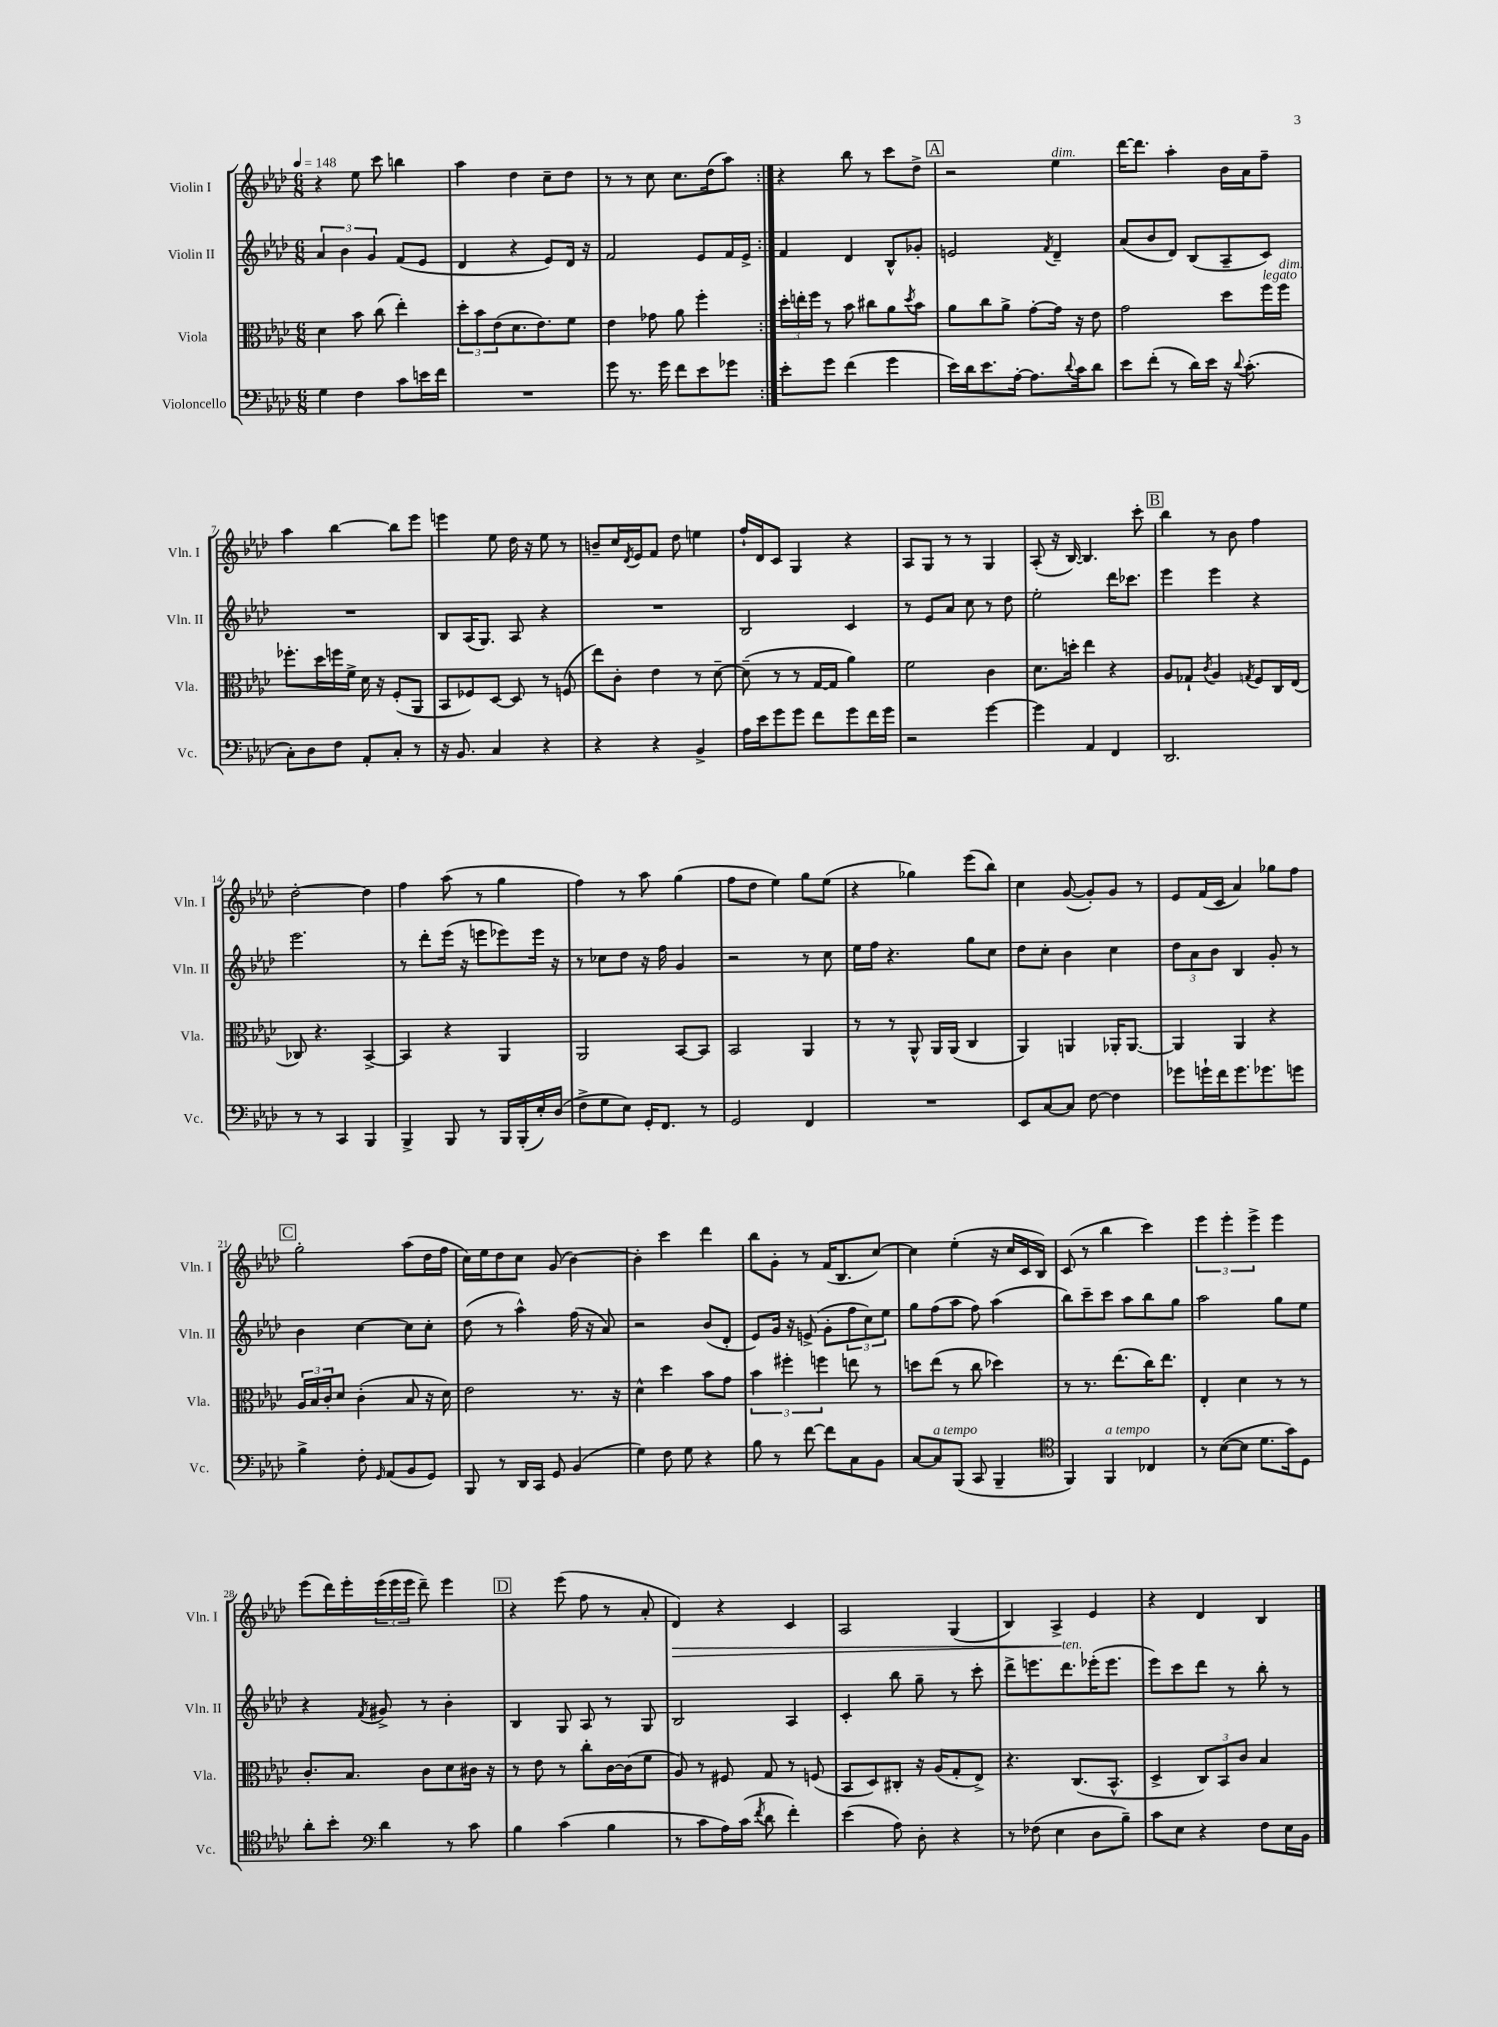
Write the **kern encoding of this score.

**kern	**kern	**kern	**kern
*staff4	*staff3	*staff2	*staff1
*clefF4	*clefC3	*clefG2	*clefG2
*k[b-e-a-d-]	*k[b-e-a-d-]	*k[b-e-a-d-]	*k[b-e-a-d-]
*M6/8	*M6/8	*M6/8	*M6/8
*MM148	*MM148	*MM148	*MM148
4G	4d-	6a-	4r
.	.	6b-	.
4F	8b-	.	8ee-
.	.	6g	.
.	(8cc	.	8ccc
8c	4ee-')	(8f	4bb
16e	.	8e-	.
16f	.	.	.
=	=	=	=
2.r	12dd-'	4d-	4aa-
.	12b-	.	.
.	(12e-	.	.
.	8.d-	4r	4dd-
.	8.e-)	.	.
.	.	8e-)	8cc~
.	8f	16d-	8dd-
.	.	16r	.
=	=	=	=
8g	4e-	2f	8r
8.r	.	.	8r
.	8g-	.	8cc
16g	.	.	.
8f	8a-	.	8.cc
8e-	4ff'	8e-	.
.	.	.	(16dd-
8g-	.	16f	8aa-)
.	.	16e-^	.
=:|!	=:|!	=:|!	=:|!
8e-'	24dd-'	4f	4r
.	24ee'	.	.
.	24ff	.	.
8g	8r	.	.
(4f	8b-	4d-	8bb-
.	8cc#	.	8r
4g	8a-	8B-^^	8ccc
.	8qdd-	.	.
.	8b-	8g-'	8dd-^
=	=	=	=
16e-)	8a-	2e	2r
16d-	.	.	.
8.e-	8cc	.	.
.	8a-^	.	.
[16A-'	.	.	.
8.A-]	[8g'	.	.
.	.	8qf	.
.	16g]	4d-~	4ee-
8qqd-	.	.	.
16c	16r	.	.
8d-	8e-	.	.
=	=	=	=
8e-	2g	(8a-	[16ddd-
.	.	.	8.ddd-]
(8f'	.	8b-	.
8r	.	8d-)	4aa-'
16d-)	.	(8B-	.
16e-	.	.	.
16r	8dd-	8A-~	16b-
8qqd-	.	.	.
(8.c'	.	.	16a-
.	16ff	8c)	8ff~
.	16ff	.	.
=	=	=	=
8C')	8.ff-'	2.r	4aa-
8D-	.	.	.
.	16dd-	.	.
8F	16ff	.	[4bb-
.	16f^	.	.
8AA-'	16d-	.	.
.	16r	.	.
8C'	(8F'	.	8bb-]
8r	8AA-	.	8eee-
=	=	=	=
16r	8BB-	8B-	4eee
8.BB-	.	.	.
.	8F-)	(16A-	.
.	.	8.G)	.
4C	[8D-	.	8ee-
.	8D-]	8A-	16dd-
.	.	.	16r
4r	8r	4r	8ee-
.	(8F	.	8r
=	=	=	=
4r	8ee-)	2.r	8b~
.	8c'	.	16cc
.	.	.	8qd-
.	.	.	16e-
4r	4e-	.	8f
.	.	.	8dd-
4BB-^	8r	.	4ee
.	[8d-~	.	.
=	=	=	=
16A-	(8d-~]	2B-	16ff`
16e-	.	.	16d-
8g	8r	.	8c
8g	8r	.	4G
8f	[16G	.	.
.	16G]	.	.
8g	4a-)	4c	4r
16f	.	.	.
16g	.	.	.
=	=	=	=
2r	2f	8r	8A-
.	.	8e-	8G
.	.	8a-	8r
.	.	8cc	8r
[4g	4c	8r	4G
.	.	8dd-	.
=	=	=	=
4g]	8.d-	2ee-'	(8A-'
.	.	.	16r
.	16dd'	.	[16B-)
4AA-	4ee-	.	4.B-]
4FF	4r	16ddd-	.
.	.	8.ccc-	.
.	.	.	8ccc'
=	=	=	=
2.DD-	8A-	4eee-	4bb-
.	8G-`	.	.
.	8qc	.	.
.	4A-	4eee-	8r
.	.	.	8b-
.	8qG	.	.
.	8F	4r	4ff
.	16C	.	.
.	(16E-	.	.
=	=	=	=
8r	8C-)	2.eee-	[2dd-'
8r	4.r	.	.
4CC	.	.	.
4BBB-	[4BB-^	.	4dd-]
=	=	=	=
4BBB-^	4BB-]	8r	4ff
.	.	8ddd-'	.
8BBB-	4r	(16eee-	(8aa-
.	.	16r	.
8r	.	8eee	8r
16BBB-	4AA-	8eee-)	4gg
(16BBB-'	.	.	.
16E-')	.	16eee-	.
(16D-	.	16r	.
=	=	=	=
8F^	2AA-	8r	4ff)
8G	.	8cc-	.
8E-)	.	8dd-	8r
16GG'	.	16r	8aa-
8.FF	.	16ff	.
.	[8BB-	4g	(4gg
8r	8BB-]	.	.
=	=	=	=
2GG	2BB-	2r	8ff
.	.	.	8dd-
.	.	.	4ee-)
4FF	4AA-	8r	8gg
.	.	8cc	(8ee-
=	=	=	=
2.r	8r	16ee-	4r
.	.	16ff	.
.	8r	4.r	.
.	8AA-^^	.	4gg-)
.	16AA-	.	.
.	(16AA-	.	.
.	4C	8gg	(8eee-
.	.	8cc	8bb-)
=	=	=	=
8EE-	4AA-)	8dd-	4cc
[8C	.	8cc'	.
8C]	4AA	4b-	([8g
[8F	.	.	8g'])
4F]	16AA-'	4cc	8g
.	[8.AA-	.	.
.	.	.	8r
=	=	=	=
8g-	4AA-]	12dd-	8e-
.	.	12a-	.
16g`	.	.	(16f
.	.	12b-	.
16f	.	.	16c
8.g	4AA-	4B-	4a-)
8.g-	.	.	.
.	4r	8g'	8gg-
8g	.	8r	8ff
=	=	=	=
4B-^	24A-	4b-	2gg'
.	24B-	.	.
.	24c'	.	.
.	8d-	.	.
8F'	(4c'	[4cc	.
16qqGG	.	.	.
(8AA-	.	.	.
8BB-	8B-	8cc]	(8aa-
8GG)	16r	8cc'	16dd-
.	16d-)	.	16ff
=	=	=	=
8BBB-	2e-	(8dd-	16cc)
.	.	.	16ee-
8r	.	8r	8dd-
16DD-	.	4aa-^^)	8cc
16CC	.	.	.
8GG	.	.	(8g
(4BB-	8.r	(16ff	[4b-)
.	.	16r	.
.	.	8a-)	.
.	16r	.	.
=	=	=	=
4G)	4d-^^	2r	4b-']
8F	4dd-	.	4ccc
8G	.	.	.
4r	8b-	(8b-	4ddd-
.	8g	8d-'	.
=	=	=	=
8B-	6b-	8e-)	8bb-
8r	.	16g	8g'
.	6ff#'	.	.
.	.	16r	.
[8f	.	(8e^	8r
.	6ff	.	.
8f]	.	8g'	(16f
.	.	.	8.B-
8C	8ee	12ff	.
.	.	12cc)	.
8BB-	8r	.	[8cc)
.	.	12ee-	.
=	=	=	=
[8C	8dd	8gg	4cc]
8C]	(8ee-	(8ff	.
(8BBB-	8r	8aa-	(4ee-'
8CC	8cc	8ff)	.
4BBB-~	4dd-)	(4aa-	16r
.	.	.	16cc
.	.	.	16c
.	.	.	16B-)
=	=	=	=
*clefC4	*	*	*
4FF)	8r	8bb-)	(8c
.	8.r	8ccc~	8r
4FF	.	8ccc	4bb-
.	(8.ee-	.	.
.	.	8aa-	.
4C-	16cc)	8bb-	4ccc)
.	8.ee-	.	.
.	.	8gg	.
=	=	=	=
8r	4E-'	2aa-	6eee-
([8B-	.	.	.
.	.	.	6eee-'
8B-]	4d-	.	.
.	.	.	6eee-^
8.d-	.	.	.
.	8r	8gg	4eee-
16g)	.	.	.
8D-	8r	8ee-	.
=	=	=	=
8a-'	8.c'	4r	(8eee-
8b-'	.	.	16ddd-)
.	8.B-	.	16eee-'
*clefF4	*	*	*
.	.	8qf	.
4d-	.	8g#^	(24eee-
.	.	.	24eee-
.	.	.	24eee-
.	8c	8r	8ddd-~)
8r	8d-	4b-'	4eee-
8c	16c#	.	.
.	16r	.	.
=	=	=	=
4B-	8r	4B-	4r
.	8e-	.	.
(4c	8r	8G	(8eee-
.	8cc'	8A-	8ff
4B-	[16c	8r	8r
.	(16c]	.	.
.	8f	8G	8a-'
=	=	=	=
8r	8A-)	2B-	4d-)
8c	8r	.	.
16A-)	8F#	.	4r
(16c	.	.	.
8qf	.	.	.
8d-	8G	.	.
4f')	8r	4A-	4c
.	(8F	.	.
=	=	=	=
(4e-	8BB-	4c'	2A-
.	8D-)	.	.
8A-)	8C#'	8bb-	.
8D-'	16r	8gg~	.
.	(16A-	.	.
4r	8G'	8r	(4G
.	8E-^)	8ccc'	.
=	=	=	=
8r	4.r	8ddd-^	4B-)
(8F-	.	8.eee	.
4E-	.	.	4A-^
.	.	8.ddd-	.
.	(8.C	.	.
8D-	.	(16eee-'	4e-
.	8.BB-^^	8.eee-	.
8B-~)	.	.	.
=	=	=	=
8c	4D-^	8eee-)	4r
8E-	.	8ccc	.
4r	12C)	8ddd-	4d-
.	12BB-	.	.
.	.	8r	.
.	12c	.	.
8F	4B-	8bb-'	4B-
16E-	.	8r	.
16BB-	.	.	.
==	==	==	==
*-	*-	*-	*-
